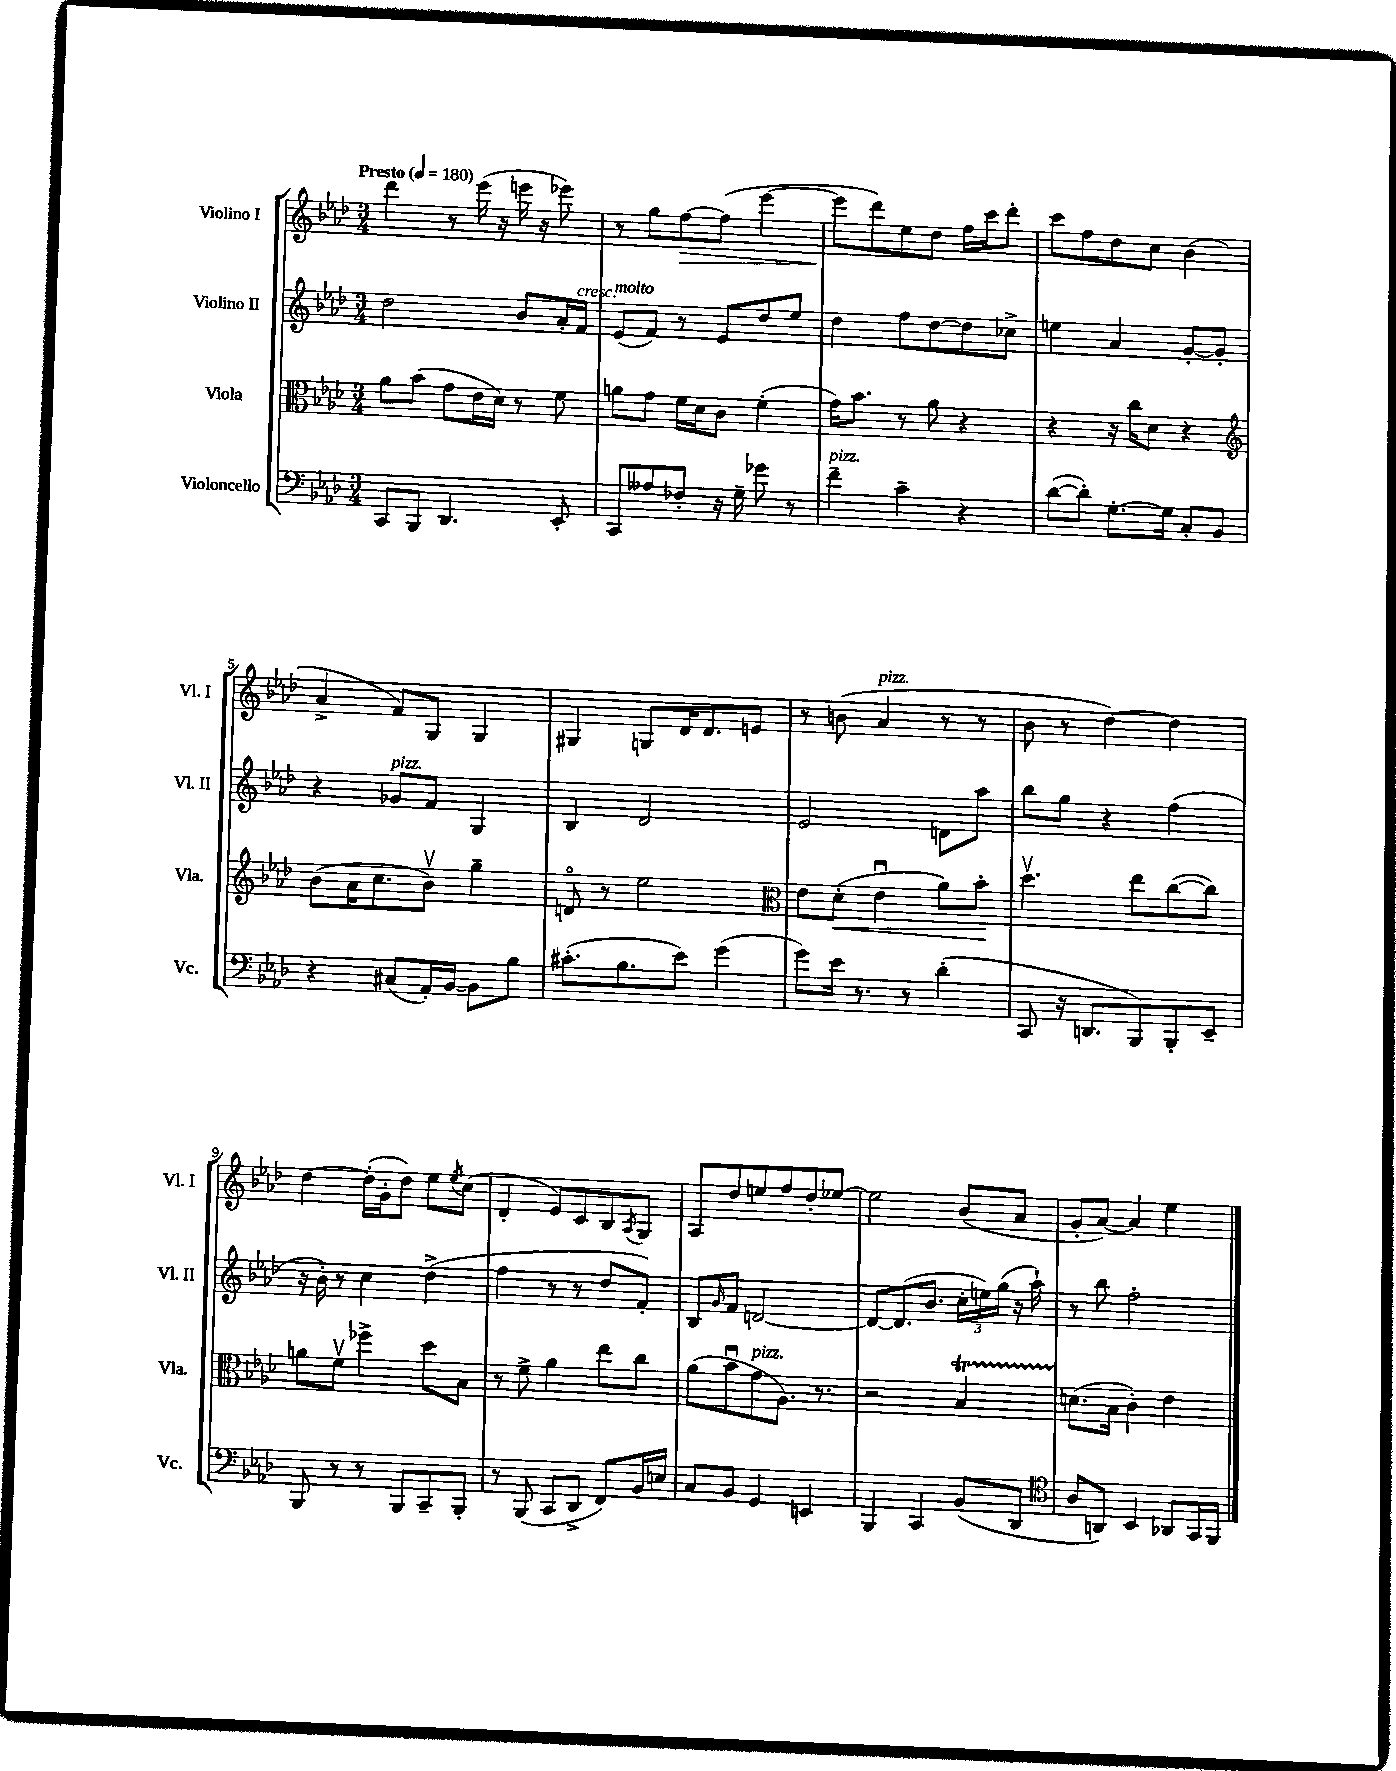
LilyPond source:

<<
\new StaffGroup <<
\new Staff = "s0" \with { instrumentName = "Violino I" shortInstrumentName = "Vl. I" } {
    \clef treble \key aes \major \numericTimeSignature \time 3/4 \tempo "Presto" 4 = 180
    des'''4 r8 ees'''16( r16 e'''16 r16 ees'''8) |
    r8 g''8 f''8~\> f''8( ees'''4~ |
    ees'''8\! des'''8) ees''8 des''8 f''16 c'''16 des'''8-. |
    c'''8 f''8 des''8 c''8 bes'4( |
    aes'4-> f'8) g8 g4 |
    gis4 g8 des'16 des'8. e'8 |
    r8 b'8( aes'4^\markup { \italic "pizz." } r8 r8 |
    bes'8 r8 des''4~) des''4 |
    des''4~ des''16-.( g'16-. des''8) ees''8 \acciaccatura { ees''8 } c''8( |
    des'4-. ees'8) c'8 bes8 \acciaccatura { aes8 } g8 |
    aes8 des''8 e''8 f''8 des''8-. ees''8~ |
    ees''2 bes'8( aes'8 |
    g'8-. aes'8~) aes'4 ees''4 \bar "|." |
}
\new Staff = "s1" \with { instrumentName = "Violino II" shortInstrumentName = "Vl. II" } {
    \clef treble \key aes \major \numericTimeSignature \time 3/4
    des''2 bes'8 aes'16-. f'16^\markup { \italic "cresc." } |
    ees'8^\markup { \italic "molto" }( f'8) r8 ees'8 des''8 ees''8 |
    des''4 f''8 des''8~ des''8 ces''8-> |
    e''4 aes'4 g'8~-. g'8-. |
    r4 ges'8^\markup { \italic "pizz." } f'8 g4 |
    bes4 des'2 |
    ees'2 d'8 aes''8 |
    bes''8 g''8 r4 f''4( |
    r16 bes'16-.) r8 c''4 des''4->( |
    f''4 r8 r8 des''8 f'8-.) |
    bes8 \grace { g'16 } f'8 d'2~ |
    d'8~ d'8.( bes'8. \tuplet 3/2 { c''16-. e''16) g''16( } r16 aes''16-!) |
    r8 bes''8 f''2-. \bar "|." |
}
\new Staff = "s2" \with { instrumentName = "Viola" shortInstrumentName = "Vla." } {
    \clef alto \key aes \major \numericTimeSignature \time 3/4
    aes'8 bes'8( g'8 ees'16 des'16) r8 f'8 |
    a'8 g'8 f'16 des'16 c'8 f'4-.( |
    g'16) bes'8. r8 aes'8 r4 |
    r4 r16 c''16 des'8 r4 |
    \clef treble bes'8( aes'16 c''8. bes'8\upbow) g''4-- |
    d'8\flageolet r8 ees''2 |
    \clef alto ees'8 des'8-.\<( ees'4\downbow aes'8) bes'8-.\! |
    des''4.\upbow ees''8 c''8~( c''8) |
    a'8 f'8\upbow fes''4-> des''8 bes8 |
    r8 f'8-> aes'4 ees''8 c''8 |
    aes'8( bes'8\downbow g'8^\markup { \italic "pizz." } aes8.) r8. |
    r2 bes4\startTrillSpan |
    d'8.\stopTrillSpan( bes16 c'4-.) ees'4 \bar "|." |
}
\new Staff = "s3" \with { instrumentName = "Violoncello" shortInstrumentName = "Vc." } {
    \clef bass \key aes \major \numericTimeSignature \time 3/4
    c,8 bes,,8 des,4. ees,8-. |
    c,8 aeses8 fes8-. r16 g16-- ges'8 r8 |
    f'4--^\markup { \italic "pizz." } c'4-- r4 |
    des'8~( des'8-.) g8.~-. g16 c8-. bes,8 |
    r4 cis8( aes,16-.) bes,16~ bes,8 bes8 |
    cis'8.-.( bes8. ees'8) g'4( |
    g'8) ees'16 r8. r8 des'4-.( |
    c,8 r16 d,8. bes,,8) bes,,8-. ees,8-- |
    bes,,8 r8 r8 bes,,8 c,8-- bes,,8-. |
    r8 bes,,8( c,8 des,8-> f,8) bes,16 e16 |
    c8 bes,8 g,4 e,4 |
    bes,,4 c,4 bes,8( des,8 |
    \clef tenor aes8 a,8) bes,4 aes,8 g,16 f,16 \bar "|." |
}
>>
>>
